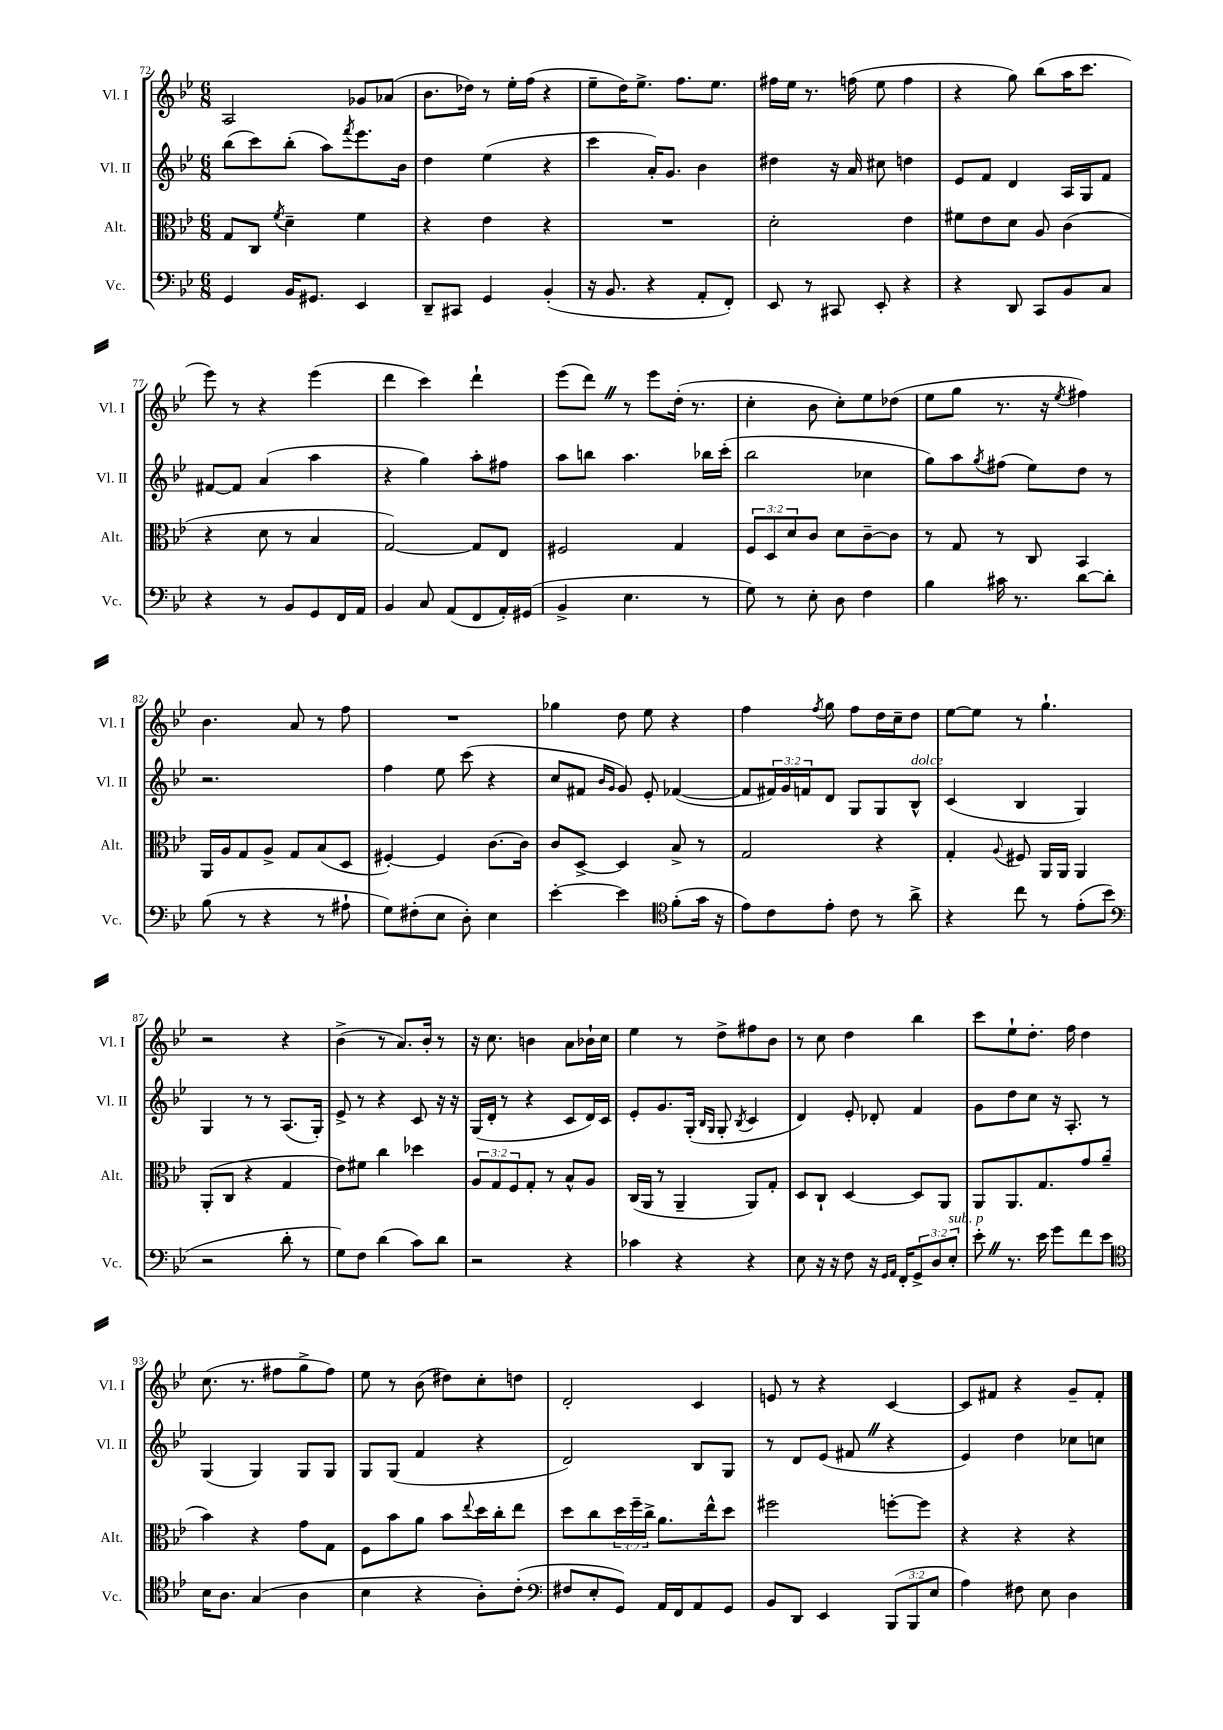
<<
\new StaffGroup <<
\new Staff = "s0" \with { instrumentName = "Vl. I" shortInstrumentName = "Vl. I" } {
    \clef treble \key bes \major \numericTimeSignature \time 6/8
    a2 ges'8 aes'8( |
    bes'8. des''16) r8 ees''16-. f''16( r4 |
    ees''8-- d''16) ees''8.-> f''8. ees''8. |
    fis''16 ees''16 r8. f''16( ees''8 f''4 |
    r4 g''8) bes''8( a''16 c'''8. |
    ees'''8) r8 r4 ees'''4( |
    d'''4 c'''4) d'''4-! |
    ees'''8( d'''8) \once \override BreathingSign.text = \markup { \musicglyph "scripts.caesura.straight" } \breathe r8 ees'''8 d''16-.( r8. |
    c''4-. bes'8 c''8-.) ees''8 des''8( |
    ees''8 g''8 r8. r16 \acciaccatura { ees''8 } fis''4) |
    bes'4. a'8 r8 f''8 |
    R2. |
    ges''4 d''8 ees''8 r4 |
    f''4 \acciaccatura { f''8 } g''8 f''8 d''16 c''16-- d''8 |
    ees''8~ ees''8 r8 g''4.-! |
    r2 r4 |
    bes'4->( r8 a'8.) bes'16-. r8 |
    r16 c''8. b'4 a'8 bes'16-! c''16 |
    ees''4 r8 d''8-> fis''8 bes'8 |
    r8 c''8 d''4 bes''4 |
    c'''8 ees''8-! d''8.-. f''16 d''4 |
    c''8.( r8. fis''8 g''8-> fis''8) |
    ees''8 r8 bes'8( dis''8) c''8-. d''8 |
    d'2-. c'4 |
    e'8 r8 r4 c'4~ |
    c'8 fis'8 r4 g'8-- fis'8-. \bar "|." |
}
\new Staff = "s1" \with { instrumentName = "Vl. II" shortInstrumentName = "Vl. II" } {
    \clef treble \key bes \major \numericTimeSignature \time 6/8 \override Staff.TupletNumber.text = #tuplet-number::calc-fraction-text
    bes''8( c'''8) bes''8-.( a''8) \acciaccatura { f'''8 } ees'''8. bes'16 |
    d''4 ees''4( r4 |
    c'''4 a'16-.) g'8. bes'4 |
    dis''4 r16 a'16 cis''8 d''4 |
    ees'8 f'8 d'4 a16 g16 f'8 |
    fis'8~ fis'8 a'4( a''4 |
    r4 g''4) a''8-. fis''8 |
    a''8 b''8 a''4. bes''16 c'''16-.( |
    bes''2 ces''4 |
    g''8) a''8 \acciaccatura { g''8 } fis''8( ees''8) d''8 r8 |
    r2. |
    f''4 ees''8 c'''8( r4 |
    c''8 fis'8 \grace { bes'16 g'16 } g'8) ees'8-. fes'4~( |
    fes'8 \tuplet 3/2 { fis'16) g'16 f'16 } d'8 g8 g8 bes8-^^\markup { \italic "dolce" } |
    c'4( bes4 g4) |
    g4 r8 r8 a8.( g16-.) |
    ees'8-> r8 r4 c'8 r16 r16 |
    g16( d'16-. r8 r4 c'8 d'16) c'16 |
    ees'8-. g'8. g16-.( \grace { bes16 g16 } g8-. \acciaccatura { bes8 } c'4 |
    d'4) ees'8-. des'8-. f'4 |
    g'8 d''8 c''8 r16 a8.-. r8 |
    g4( g4) g8 g8 |
    g8 g8( f'4 r4 |
    d'2) bes8 g8 |
    r8 d'8 ees'8( fis'8 \once \override BreathingSign.text = \markup { \musicglyph "scripts.caesura.straight" } \breathe r4 |
    ees'4) d''4 ces''8 c''8 \bar "|." |
}
\new Staff = "s2" \with { instrumentName = "Alt." shortInstrumentName = "Alt." } {
    \clef alto \key bes \major \numericTimeSignature \time 6/8 \override Staff.TupletNumber.text = #tuplet-number::calc-fraction-text
    g8 c8 \acciaccatura { f'8 } d'4-- f'4 |
    r4 ees'4 r4 |
    R2. |
    d'2-. ees'4 |
    fis'8 ees'8 d'8 a8 c'4( |
    r4 d'8 r8 bes4 |
    g2~) g8 ees8 |
    fis2 g4 |
    \tuplet 3/2 { f8 d8 d'8 } c'8 d'8 c'8~-- c'8 |
    r8 g8 r8 c8 bes,4 |
    a,16 a16 g8 a8-> g8 bes8( d8 |
    fis4~-.) fis4 c'8.~ c'16 |
    c'8 d8~-> d4 bes8-> r8 |
    g2 r4 |
    g4-. \appoggiatura { a8 } fis8 a,16 a,16 a,4 |
    a,8-.( c8 r4 g4 |
    ees'8) fis'8 c''4 des''4 |
    \tuplet 3/2 { a8 g8 f8 } g8-. r8 bes8-^ a8 |
    c16( a,16 r8 a,4-- a,8) g8-. |
    d8 c8-! d4~ d8 a,8 |
    a,8 a,8. g8. g'8 a'8--( |
    bes'4) r4 g'8 g8 |
    f8 bes'8 a'8 bes'8 \appoggiatura { ees''8 } d''16 c''16-. ees''8 |
    d''8 c''8 \tuplet 3/2 { d''16 f''16-- c''16-> } a'8. ees''16-^ d''8 |
    fis''2 f''8~-. f''8 |
    r4 r4 r4 \bar "|." |
}
\new Staff = "s3" \with { instrumentName = "Vc." shortInstrumentName = "Vc." } {
    \clef bass \key bes \major \numericTimeSignature \time 6/8 \override Staff.TupletNumber.text = #tuplet-number::calc-fraction-text
    g,4 bes,16 gis,8. ees,4 |
    d,8-- cis,8 g,4 bes,4-.( |
    r16 bes,8. r4 a,8-. f,8-.) |
    ees,8 r8 cis,8 ees,8-. r4 |
    r4 d,8 c,8 bes,8 c8 |
    r4 r8 bes,8 g,8 f,16 a,16 |
    bes,4 c8 a,8( f,8 a,16-.) gis,16( |
    bes,4-> ees4. r8 |
    g8) r8 ees8-. d8 f4 |
    bes4 cis'16 r8. d'8~ d'8-. |
    bes8( r8 r4 r8 ais8-! |
    g8) fis8-.( ees8 d8-.) ees4 |
    ees'4~-. ees'4 \clef tenor f'8-.( g'16 r16 |
    ees'8) c'8 ees'8-. c'8 r8 a'8-> |
    r4 c''8 r8 ees'8-.( bes'8 |
    \clef bass r2 d'8-. r8 |
    g8) f8 d'4( c'8) d'8 |
    r2 r4 |
    ces'4 r4 r4 |
    ees8 r16 r16 f8 r16 \grace { g,16 a,16 } f,16-. \tuplet 3/2 { g,8-> d8 ees8-.^\markup { \italic "sub. p" } } |
    ees'8-. \once \override BreathingSign.text = \markup { \musicglyph "scripts.caesura.straight" } \breathe r8. ees'16 g'8 f'8 ees'8 |
    \clef tenor bes16 a8. g4( a4 |
    bes4 r4 a8-.) c'8-.( |
    \clef bass fis8 ees8-. g,8) a,16 f,16 a,8 g,8 |
    bes,8 d,8 ees,4 \tuplet 3/2 { bes,,8( bes,,8 ees8 } |
    a4) fis8 ees8 d4 \bar "|." |
}
>>
>>
\layout { \context { \Score currentBarNumber = #72 } }
